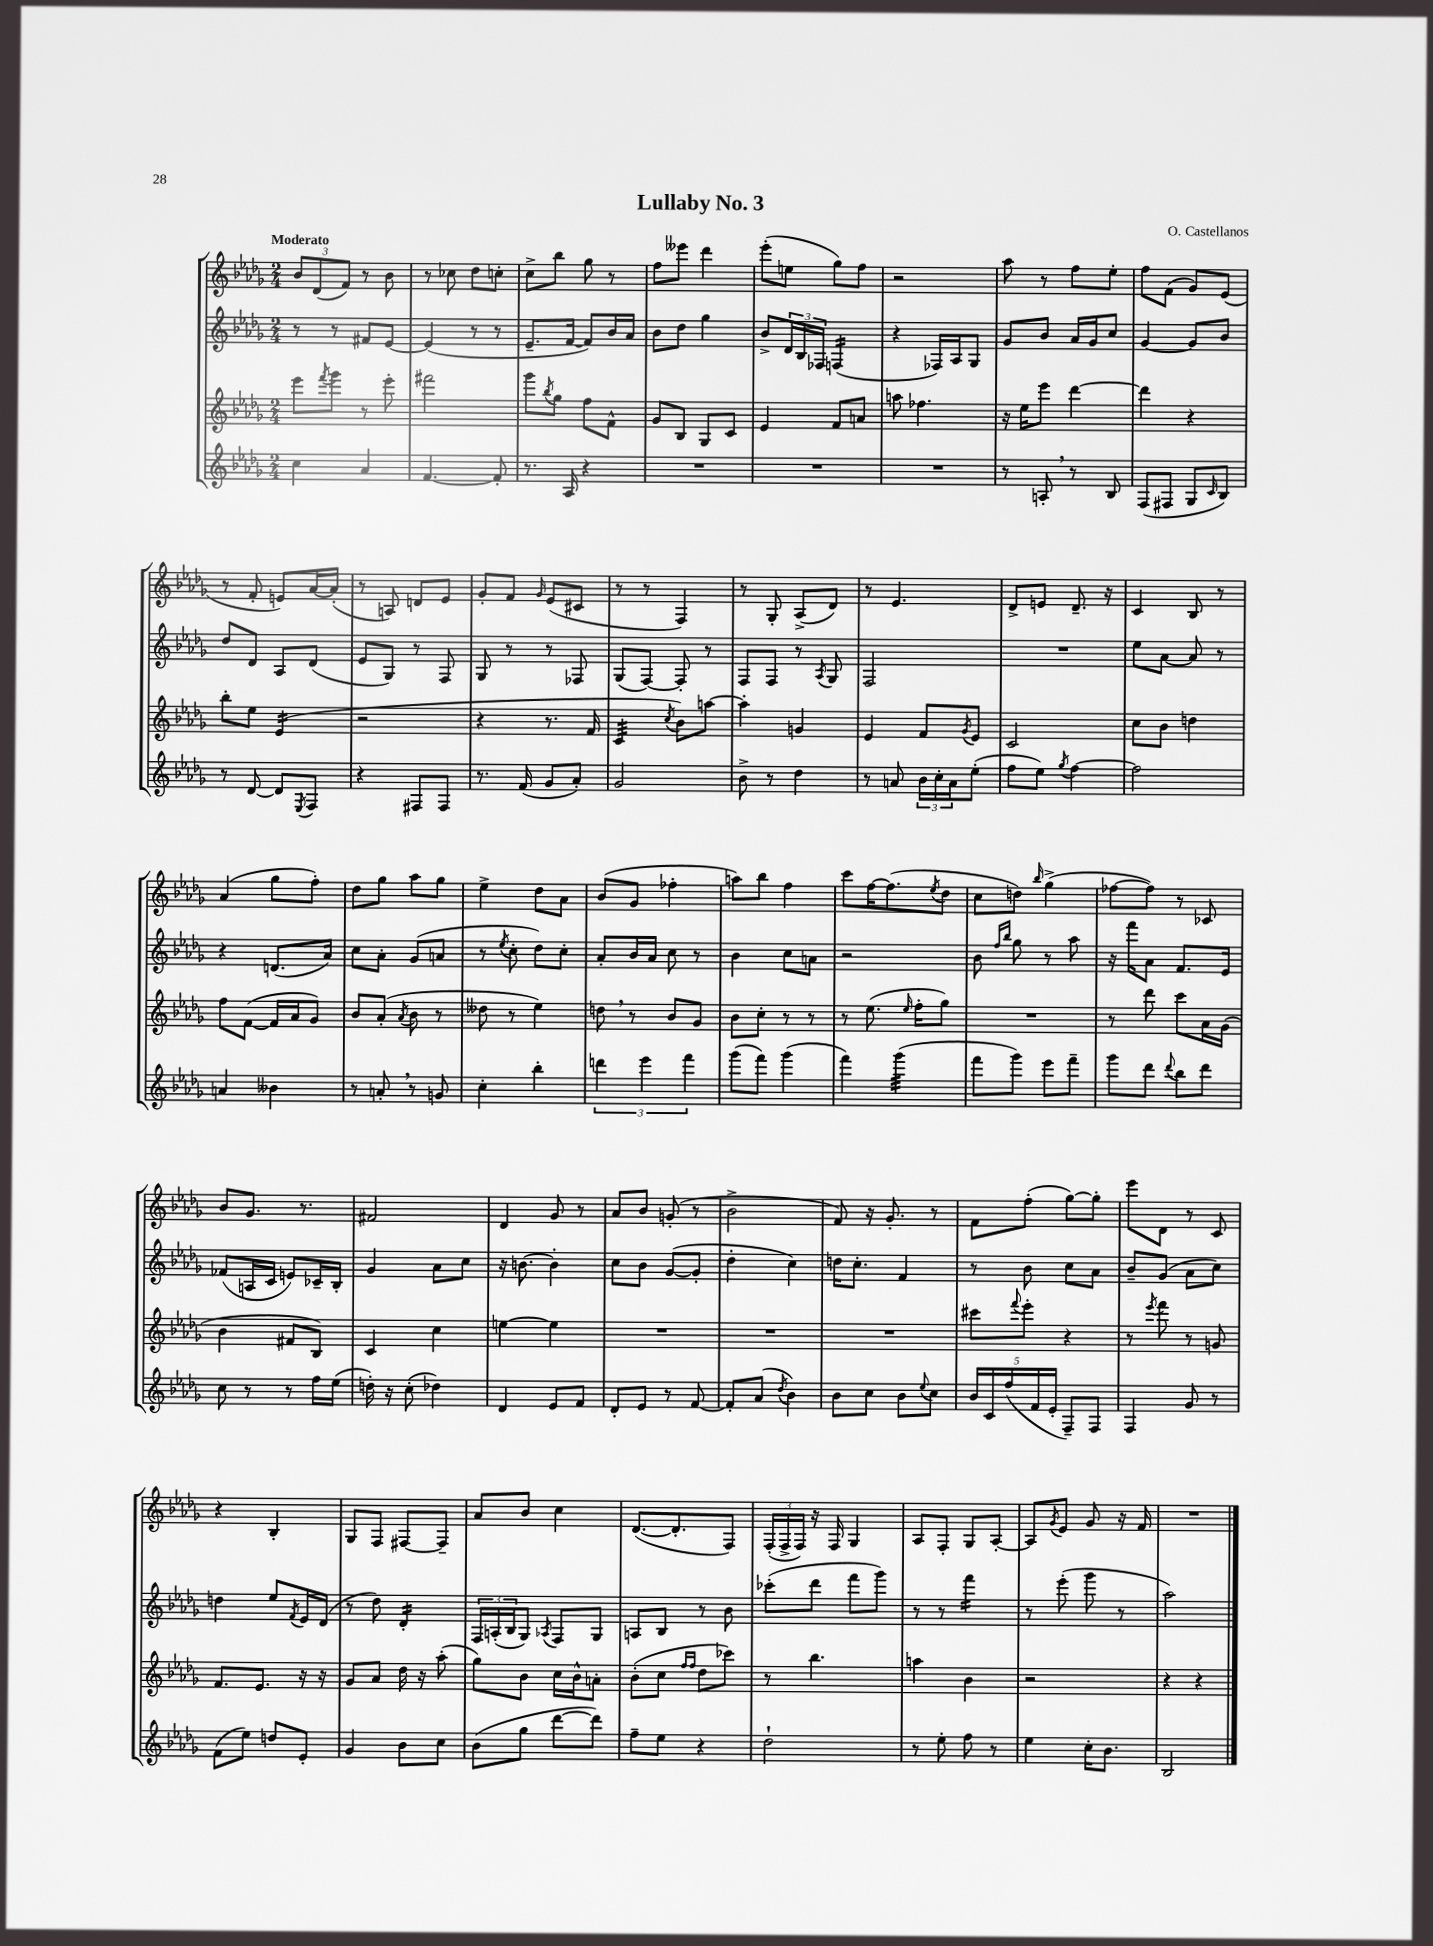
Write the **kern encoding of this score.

**kern	**kern	**kern	**kern
*staff4	*staff3	*staff2	*staff1
*clefG2	*clefG2	*clefG2	*clefG2
*k[b-e-a-d-g-]	*k[b-e-a-d-g-]	*k[b-e-a-d-g-]	*k[b-e-a-d-g-]
*M2/4	*M2/4	*M2/4	*M2/4
4cc\	8eee-\L	8r	12b-/L
.	.	.	(12d-/
.	8qfff/	.	.
.	8ggg-\J	8r	.
.	.	.	12f/J)
4a-/	8r	8f#/L	8r
.	8eee-'\	[8e-/J	8b-\
=	=	=	=
[4.f/	2fff#\	(4e-/]	8r
.	.	.	8cc-\
.	.	8r	8dd-\L
8f'/]	.	8r	8cc'\J
=	=	=	=
8.r	8ggg-\L	8.e-~/L	8cc^\L
.	8qbb-/	.	.
.	8gg-\J	.	8bb-\J
16A-/	.	[16f/Jk	.
4r	8ff\L	8f/]L)	8gg-\
.	8f^^\J	16b-/L	8r
.	.	16a-/JJ	.
=	=	=	=
2r	8g-/L	8b-\L	8ff\L
.	8B-/J	8dd-\J	8eee--\J
.	8G-/L	4gg-\	4ddd-\
.	8c/J	.	.
=	=	=	=
2r	4e-/	8b-^/L	(8eee-'\L
.	.	24d-/L	8ee\J
.	.	24B-/	.
.	.	24F-/JJ	.
.	8f/L	(4F/	8gg-\L)
.	8a/J	.	8ff\J
=	=	=	=
2r	8aa\	4r	2r
.	4.ff-\	.	.
.	.	16F-/LL)	.
.	.	16A-/J	.
.	.	8G-/J	.
=	=	=	=
8r	16r	8g-/L	8aa-\
.	16ee-\LK	.	.
8A'/	8eee-\J	8b-/J	8r
8r	[4ddd-\	16a-/LL	8ff\L
.	.	16g-/J	.
8B-/	.	8cc/J	8ee-'\J
=	=	=	=
(8F/L	4ddd-\]	[4g-/	8ff\L
8F#/J	.	.	(8f\J
8G-/L	4r	8g-/]L	8g-/L)
16qqc/	.	.	.
8B-/J)	.	8b-/J	(8e-/J
=	=	=	=
8r	8bb-'\L	8dd-/L	8r
[8d-/	8ee-\J	8d-/J	8f'/
8d-/]L	(4e-/	8A-/L	8e/L)
8qE-/	.	.	.
8F/J	.	(8d-/J	[16a-/L
.	.	.	(16a-'/]JJ
=	=	=	=
4r	2r	8e-/L	8r
.	.	8G-/J)	8A/)
8F#/L	.	8r	8d/L
8F#/J	.	8F/	8e-/J
=	=	=	=
8.r	4r	8G-/	8g-'/L
.	.	8r	8f/J
(16f/	.	.	.
.	.	.	16qqg-/
8g-/L	8.r	8r	(8e-/L
8a-'/J)	.	8F-/	8c#/J
.	16f/	.	.
=	=	=	=
2g-/	4c/	(8G-/L	8r
.	.	[8F/J)	8r
.	8qcc/	.	.
.	8b-\L)	8F'/]	4F/)
.	[8aa\J	8r	.
=	=	=	=
8b-^\	4aa'\]	8F/L	8r
8r	.	8F/J	8G-'/
4dd-\	4g/	8r	(8A-^/L
.	.	8qA-/	.
.	.	8G-/	8d-/J)
=	=	=	=
8r	4e-/	2F/	8r
8a/	.	.	4.e-/
24b-\LL	8f/L	.	.
24cc'\	.	.	.
24a\J	.	.	.
.	8qg-/	.	.
(8ee-'\J	8e-/J	.	.
=	=	=	=
8ff\L	2c/	2r	8d-^/L
8ee-\J)	.	.	8e/J
8qgg-/	.	.	.
[4ff\	.	.	8.d-~/
.	.	.	16r
=	=	=	=
2ff\]	8cc\L	8ee-\L	4c/
.	8b-\J	[8a-\J	.
.	4dd\	8a-/]	8B-/
.	.	8r	8r
=	=	=	=
4a/	8ff\L	4r	(4a-/
.	([8f\J	.	.
4b--\	16f/]LL	(8.d/L	8gg-\L
.	16a-/J	.	.
.	8g-/J)	.	8ff'\J)
.	.	16a-/Jk)	.
=	=	=	=
8r	8b-/L	8cc\L	8dd-\L
8a'/	(8a-'/J	8a-'\J	8gg-\J
.	8qa-/	.	.
8r	8b-\	(8g-/L	8aa-\L
8g/	8r	8a/J	8gg-\J
=	=	=	=
4cc'\	8dd--\	8r	4ee-^\
.	.	8qee-/	.
.	8r	8cc'\	.
4bb-'\	4ee-\)	8dd-\L)	8dd-\L
.	.	8cc'\J	8a-\J
=	=	=	=
6ddd\	8dd\	8a-'/L	(8b-/L
.	8r	16b-/L	8g-/J
6eee-\	.	.	.
.	.	16a-/JJ	.
.	8b-/L	8cc\	4ff-'\
6fff\	.	.	.
.	8g-/J	8r	.
=	=	=	=
(8ggg-\L	8b-\L	4b-\	8aa\L)
8fff\J)	8cc'\J	.	8bb-\J
(4ggg-\	8r	8cc\L	4ff\
.	8r	8a\J	.
=	=	=	=
4fff\)	8r	2r	8ccc\L
.	(8.ee-\	.	[16ff\K
.	.	.	(8.ff\]
(4ggg-\	.	.	.
.	16qqee-/	.	.
.	16ff'\LK	.	.
.	.	.	8qee-/
.	8gg-\J)	.	8dd-\J
=	=	=	=
8fff\L	2r	8b-\	8cc\L
.	.	16qqff/LL	.
.	.	16qqbb-/JJ	.
8ggg-\J)	.	8gg-\	8dd\J)
.	.	.	16qqbb-/
8eee-\L	.	8r	(4gg-^\
8fff~\J	.	8aa-\	.
=	=	=	=
8ggg-\L	8r	16r	[8ff-\L
.	.	16fff\LK	.
8ddd-\J	8ddd-\	8a-\J	8ff-\]J)
8qqddd-/	.	.	.
8bb-\L	8ccc\L	8.f/L	8r
8ddd-\J	16a-\L	.	8c-/
.	(16g-\JJ	16e-/Jk	.
=	=	=	=
8cc\	4b-\	(8f-/L	8b-/L
8r	.	16A/L	8.g-/J
.	.	16c/JJ	.
8r	8f#/L	8e/L)	.
.	.	.	8.r
16ff\LL	8B-/J)	16c-~/L	.
(16ee-\JJ	.	16B-'/JJ	.
=	=	=	=
16dd'\)	4c/	4g-/	2f#/
16r	.	.	.
(8cc'\	.	.	.
4dd-\)	4cc\	8a-\L	.
.	.	8cc\J	.
=	=	=	=
4d-/	[4ee\	16r	4d-/
.	.	[8.b\	.
8e-/L	4ee\]	4b'\]	8g-/
8f/J	.	.	8r
=	=	=	=
8d-'/L	2r	8cc\L	8a-/L
8e-/J	.	8b-\J	8b-/J
8r	.	([8g-/L	(8g'/
[8f/	.	8g-'/]J	8r
=	=	=	=
8f'/]L	2r	4dd-'\	2b-^\
(8a-/J	.	.	.
8qdd-/	.	.	.
4b-\)	.	4cc\)	.
=	=	=	=
8b-\L	2r	16dd\LK	8f/)
.	.	8.cc'\J	.
8cc\J	.	.	16r
.	.	.	8.g-'/
8b-\L	.	4f/	.
8qqee-/	.	.	.
8cc\J	.	.	8r
=	=	=	=
20b-/LL	8ccc#\L	8r	8f\L
20c/	.	.	.
(20ff/	.	.	.
.	8qqfff/	.	.
.	8eee-'\J	8b-\	(8ff'\J
20f/	.	.	.
20e-'/JJ	.	.	.
8F~/L)	4r	8cc\L	[8gg-\L)
8F/J	.	8a-\J	8gg-'\]J
=	=	=	=
4F/	8r	8b-~/L	8eee-\L
.	8qeee-/	.	.
.	8fff\	(8g-/J	8d-\J
8g-/	8r	8a-\L	8r
8r	8g/	8cc\J)	8c/
=	=	=	=
(8f\L	8.f/L	4dd\	4r
8ee-\J)	.	.	.
.	8.e-/J	.	.
8dd/L	.	8ee-/L	4B-'/
.	.	8qf/	.
8e-'/J	16r	16e-/L	.
.	16r	(16d-/JJ	.
=	=	=	=
4g-/	8g-/L	8r	8G-/L
.	8a-/J	8dd-\)	8F/J
8b-\L	16dd-\	4d-'/	[8F#/L
.	16r	.	.
8cc\J	(8aa-'\	.	8F#~/]J
=	=	=	=
(8b-\L	8gg-\L)	24F/LL	8a-/L
.	.	(24A'/	.
.	.	24B-/J	.
8gg-\J	8b-\J	8G-/J)	8b-/J
.	.	8qA-/	.
[8ddd-\L	16cc\LL	8F/L	4cc\
.	16b-^^\J	.	.
8ddd-\]J)	8a'\J	8G-/J	.
=	=	=	=
8ff~\L	(8b-'\L	8A/L	([8.d-/L
8ee-\J	8cc\J	8B-/J	.
.	.	.	8.d-'/]
.	16qqff/LL	.	.
.	16qqff/JJ	.	.
4r	8dd-\L	8r	.
.	8ccc-\J)	8b-\	8F/J)
=	=	=	=
2dd-`\	8r	(8ccc-'\L	(24F'/LL
.	.	.	24F^/
.	.	.	24F/JJ)
.	4.bb-\	8ddd-\J	16r
.	.	.	16F/
.	.	8fff\L	4G-/
.	.	8ggg-\J)	.
=	=	=	=
8r	4aa\	8r	8A-/L
8ee-'\	.	8r	8F'/J
8ff\	4b-\	4fff\	8G-/L
8r	.	.	[8A-'/J
=	=	=	=
4ee-\	2r	8r	8A-/]L
.	.	.	8qg-/
.	.	(8eee-'\	8e-/J
16cc'\LK	.	8ggg-\	8g-/
8.b-\J	.	.	.
.	.	8r	16r
.	.	.	16f/
=	=	=	=
2B-/	4r	2aa-\)	2r
.	4r	.	.
==	==	==	==
*-	*-	*-	*-
